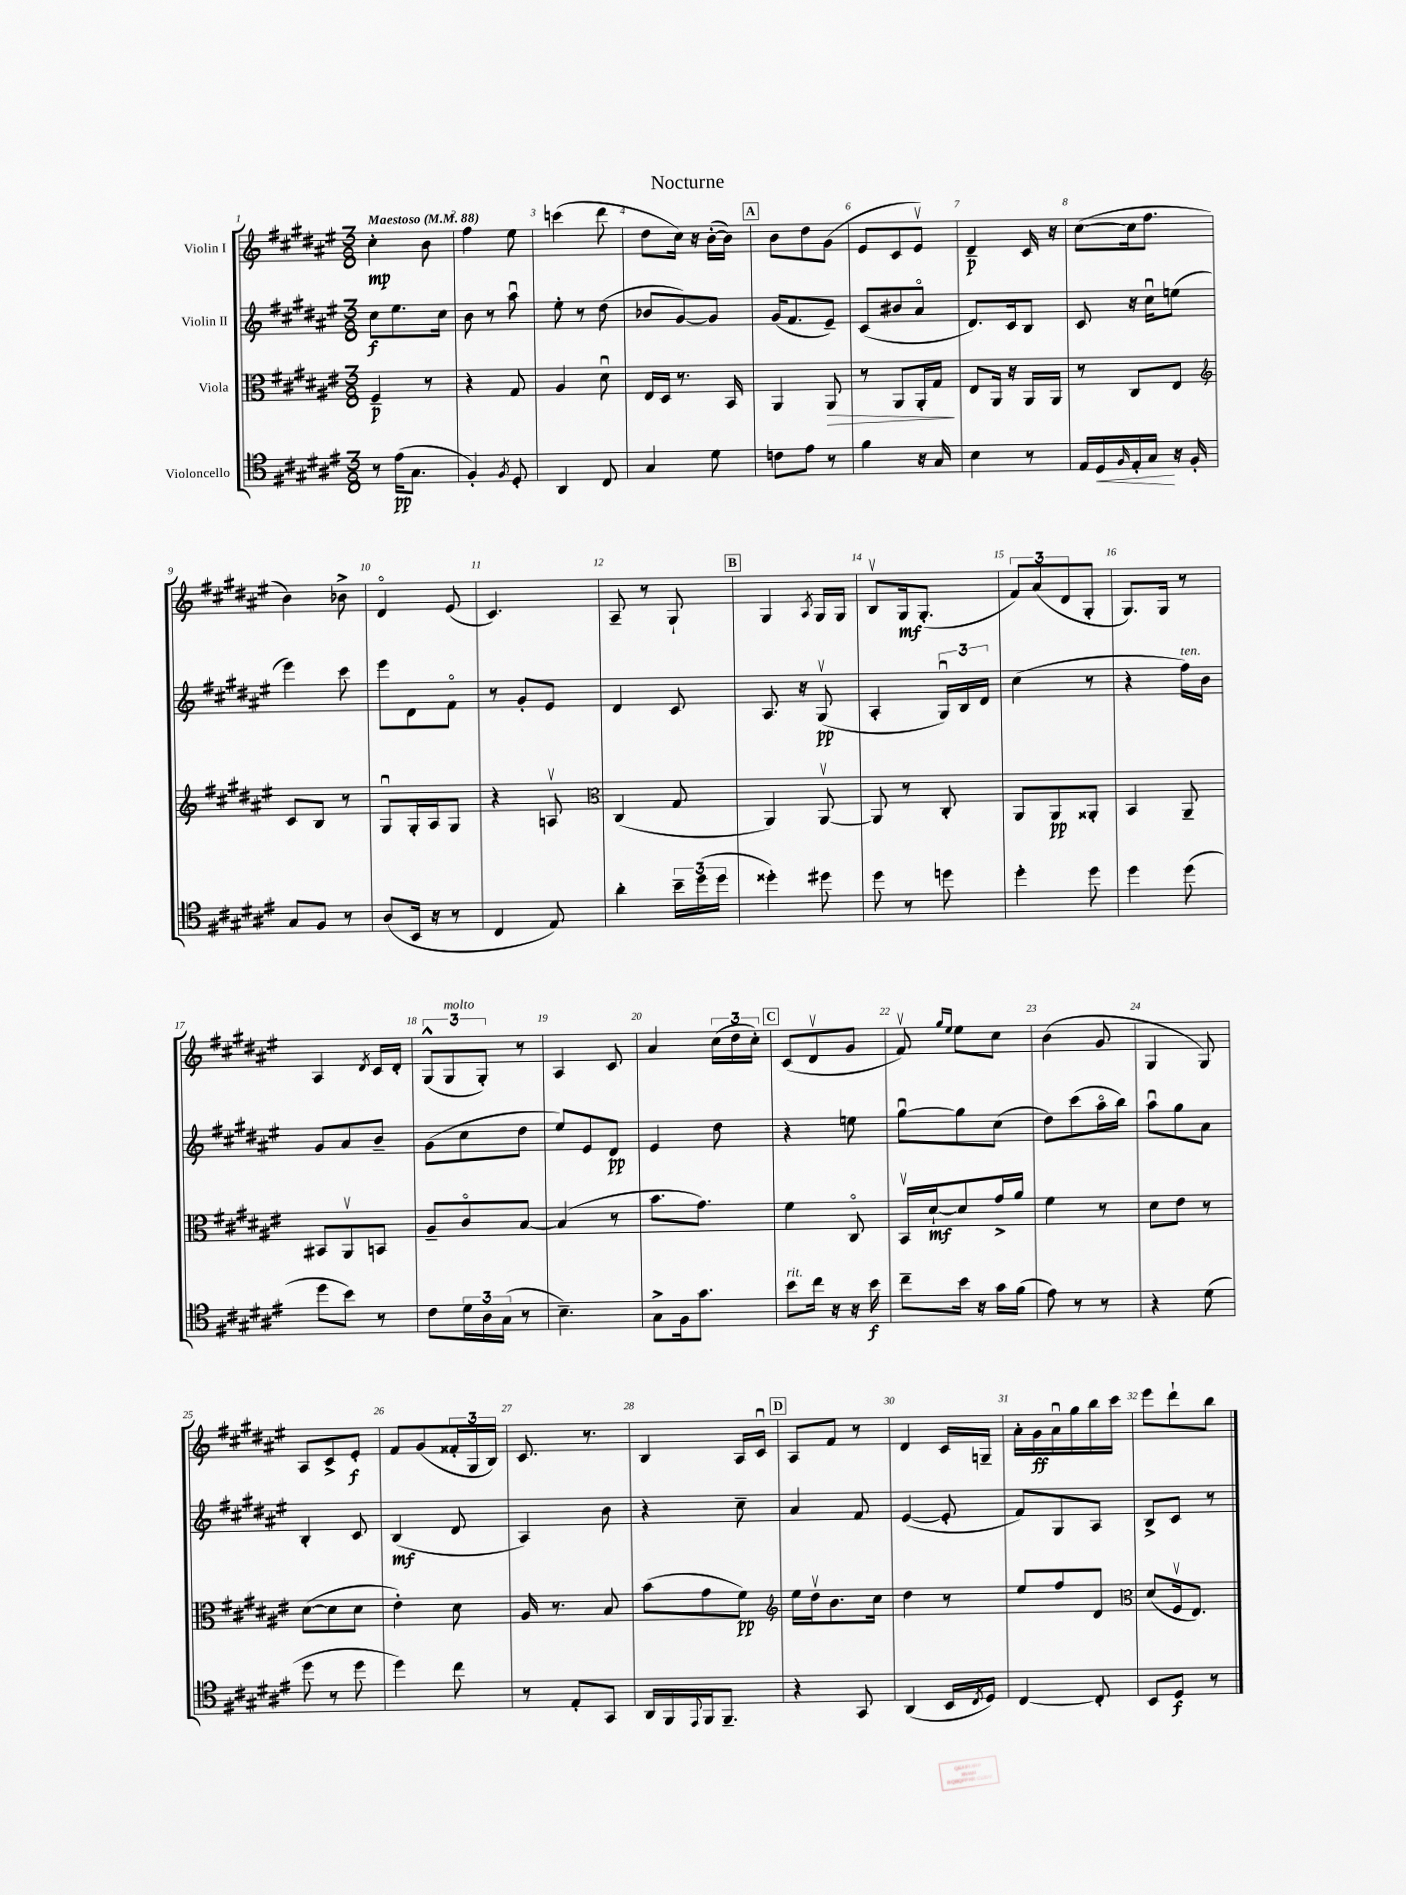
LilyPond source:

\header { title = "Nocturne" }
<<
\new StaffGroup <<
\new Staff = "s0" \with { instrumentName = "Violin I" } {
    \clef treble \key fis \major \numericTimeSignature \time 3/8 \tempo "Maestoso" 4 = 88
    cis''4-.\mp b'8 |
    fis''4 eis''8 |
    c'''4( dis'''8 |
    dis''8 cis''16) r16 b'16~-.( b'16) |
    \mark \markup { \box "A" } b'8 dis''8 gis'8( |
    eis'8 cis'8 eis'8\upbow) |
    dis'4--\p cis'16 r16 |
    cis''8~( cis''16 fis''8. |
    b'4) bes'8-> |
    dis'4\flageolet eis'8( |
    cis'4.) |
    ais8-- r8 gis8-! |
    \mark \markup { \box "B" } gis4 \acciaccatura { ais8 } gis16 gis16 |
    b8\upbow gis16\mf gis8.-.( |
    \tuplet 3/2 { fis'8) ais'8( dis'8 } gis8-. |
    gis8.) gis16 r8 |
    ais4 \acciaccatura { dis'8 } cis'16 dis'16-. |
    \tuplet 3/2 { gis8-^( gis8^\markup { \italic "molto" } gis8-.) } r8 |
    ais4 cis'8 |
    ais'4 \tuplet 3/2 { cis''16( dis''16 cis''16-.) } |
    \mark \markup { \box "C" } cis'8( dis'8\upbow gis'8 |
    fis'8\upbow) \grace { gis''16 eis''16 } eis''8 cis''8 |
    b'4( gis'8 |
    gis4 gis8) |
    ais8 cis'8-> eis'8-.\f |
    fis'8 gis'8( \tuplet 3/2 { fisis'16-. gis16 b16) } |
    cis'8. r8. |
    b4 ais16 cis'16\downbow |
    \mark \markup { \box "D" } ais8 fis'8 r8 |
    dis'4 cis'16 g16-- |
    ais'16-. gis'16\ff ais'16\downbow gis''16 b''16 cis'''16 |
    eis'''8 dis'''8-! b''8 \bar "|." |
}
\new Staff = "s1" \with { instrumentName = "Violin II" } {
    \clef treble \key fis \major \numericTimeSignature \time 3/8
    cis''8\f eis''8. cis''16 |
    b'8 r8 ais''8\downbow |
    eis''8-. r8 dis''8( |
    bes'8 gis'8~) gis'8 |
    \mark \markup { \box "A" } gis'16( fis'8. eis'8--) |
    cis'8( bis'8 ais'8\flageolet |
    dis'8.) cis'16 b8 |
    cis'8 r16 cis''16\downbow e''8( |
    eis'''4) cis'''8 |
    eis'''8 dis'8 fis'8\flageolet |
    r8 gis'8-. eis'8 |
    dis'4 cis'8 |
    \mark \markup { \box "B" } ais8. r16 gis8\upbow\pp( |
    ais4-. \tuplet 3/2 { gis16\downbow) b16 dis'16 } |
    cis''4( r8 |
    r4 fis''16^\markup { \italic "ten." }) b'16 |
    gis'8 ais'8 b'8-- |
    gis'8( cis''8 dis''8 |
    eis''8) eis'8 dis'8\pp |
    eis'4 dis''8 |
    \mark \markup { \box "C" } r4 e''8 |
    gis''8~\downbow gis''8 cis''8( |
    dis''8) cis'''8( ais''16\flageolet b''16) |
    ais''8\downbow gis''8 ais'8 |
    b4-. cis'8 |
    b4\mf( dis'8 |
    ais4) b'8 |
    r4 cis''8-- |
    \mark \markup { \box "D" } ais'4 fis'8 |
    eis'4~( eis'8-. |
    fis'8) gis8 ais8 |
    b8-> cis'8 r8 \bar "|." |
}
\new Staff = "s2" \with { instrumentName = "Viola" } {
    \clef alto \key fis \major \numericTimeSignature \time 3/8
    fis4--\p r8 |
    r4 gis8 |
    ais4 dis'8\downbow |
    eis16 dis16 r8. b,16 |
    \mark \markup { \box "A" } ais,4 ais,8\> |
    r8 ais,8 ais,16-. gis16\! |
    eis8 ais,16 r16 ais,16 ais,16 |
    r8 cis8 eis8 |
    \clef treble cis'8 b8 r8 |
    gis8\downbow gis16-. ais16 gis8 |
    r4 a8\upbow |
    \clef alto cis4( gis8 |
    \mark \markup { \box "B" } ais,4) ais,8~\upbow |
    ais,8 r8 cis8-. |
    ais,8 ais,8\pp aisis,8-. |
    b,4 ais,8-- |
    bis,8 ais,8\upbow b,8 |
    ais8-- cis'8\flageolet b8~ |
    b4( r8 |
    b'8. gis'8.) |
    \mark \markup { \box "C" } fis'4 cis8\flageolet |
    b,16\upbow dis'16~-!\mf dis'8 gis'16-> ais'16 |
    fis'4 r8 |
    dis'8 eis'8 r8 |
    dis'8~( dis'8 dis'8 |
    eis'4-.) dis'8 |
    ais16 r8. b8 |
    b'8( gis'8 fis'8\pp) |
    \mark \markup { \box "D" } \clef treble eis''16 dis''16\upbow b'8. cis''16 |
    dis''4 r8 |
    eis''8 fis''8 dis'8 |
    \clef alto dis'8( fis16\upbow eis8.) \bar "|." |
}
\new Staff = "s3" \with { instrumentName = "Violoncello" } {
    \clef tenor \key fis \major \numericTimeSignature \time 3/8
    r8 eis'16\pp( gis8. |
    fis4-.) \acciaccatura { fis8 } dis8-. |
    ais,4 cis8 |
    gis4 dis'8 |
    \mark \markup { \box "A" } c'8 eis'8 r8 |
    fis'4 r16 gis16 |
    b4 r8 |
    eis16 dis16\< \grace { fis16 } eis16-. gis16\! r16 fis16-. |
    gis8 fis8 r8 |
    ais8( b,16 r16 r8 |
    cis4 eis8) |
    ais'4-. \tuplet 3/2 { b'16-- dis''16( dis''16 } |
    \mark \markup { \box "B" } disis''4-.) dis''8 |
    dis''8 r8 d''8 |
    dis''4-. dis''8 |
    dis''4 dis''8( |
    dis''8 b'8) r8 |
    cis'8 \tuplet 3/2 { dis'16 ais16 gis16( } r8 |
    b4.--) |
    gis8-> fis16 gis'8. |
    \mark \markup { \box "C" } b'8^\markup { \italic "rit." } cis''16 r16 r16 b'16\f |
    cis''8-- b'16 r16 gis'16 fis'16( |
    eis'8) r8 r8 |
    r4 dis'8( |
    dis''8 r8 dis''8 |
    dis''4) cis''8 |
    r8 eis8-. gis,8 |
    ais,16 fis,16 \appoggiatura { eis,8 } fis,16 fis,8.-- |
    \mark \markup { \box "D" } r4 gis,8 |
    ais,4( b,16 \acciaccatura { cis8 } dis16) |
    cis4~ cis8-. |
    b,8 dis8\f r8 \bar "|." |
}
>>
>>
\layout { \context { \Score \override BarNumber.break-visibility = ##(#f #t #t) barNumberVisibility = #all-bar-numbers-visible } }
